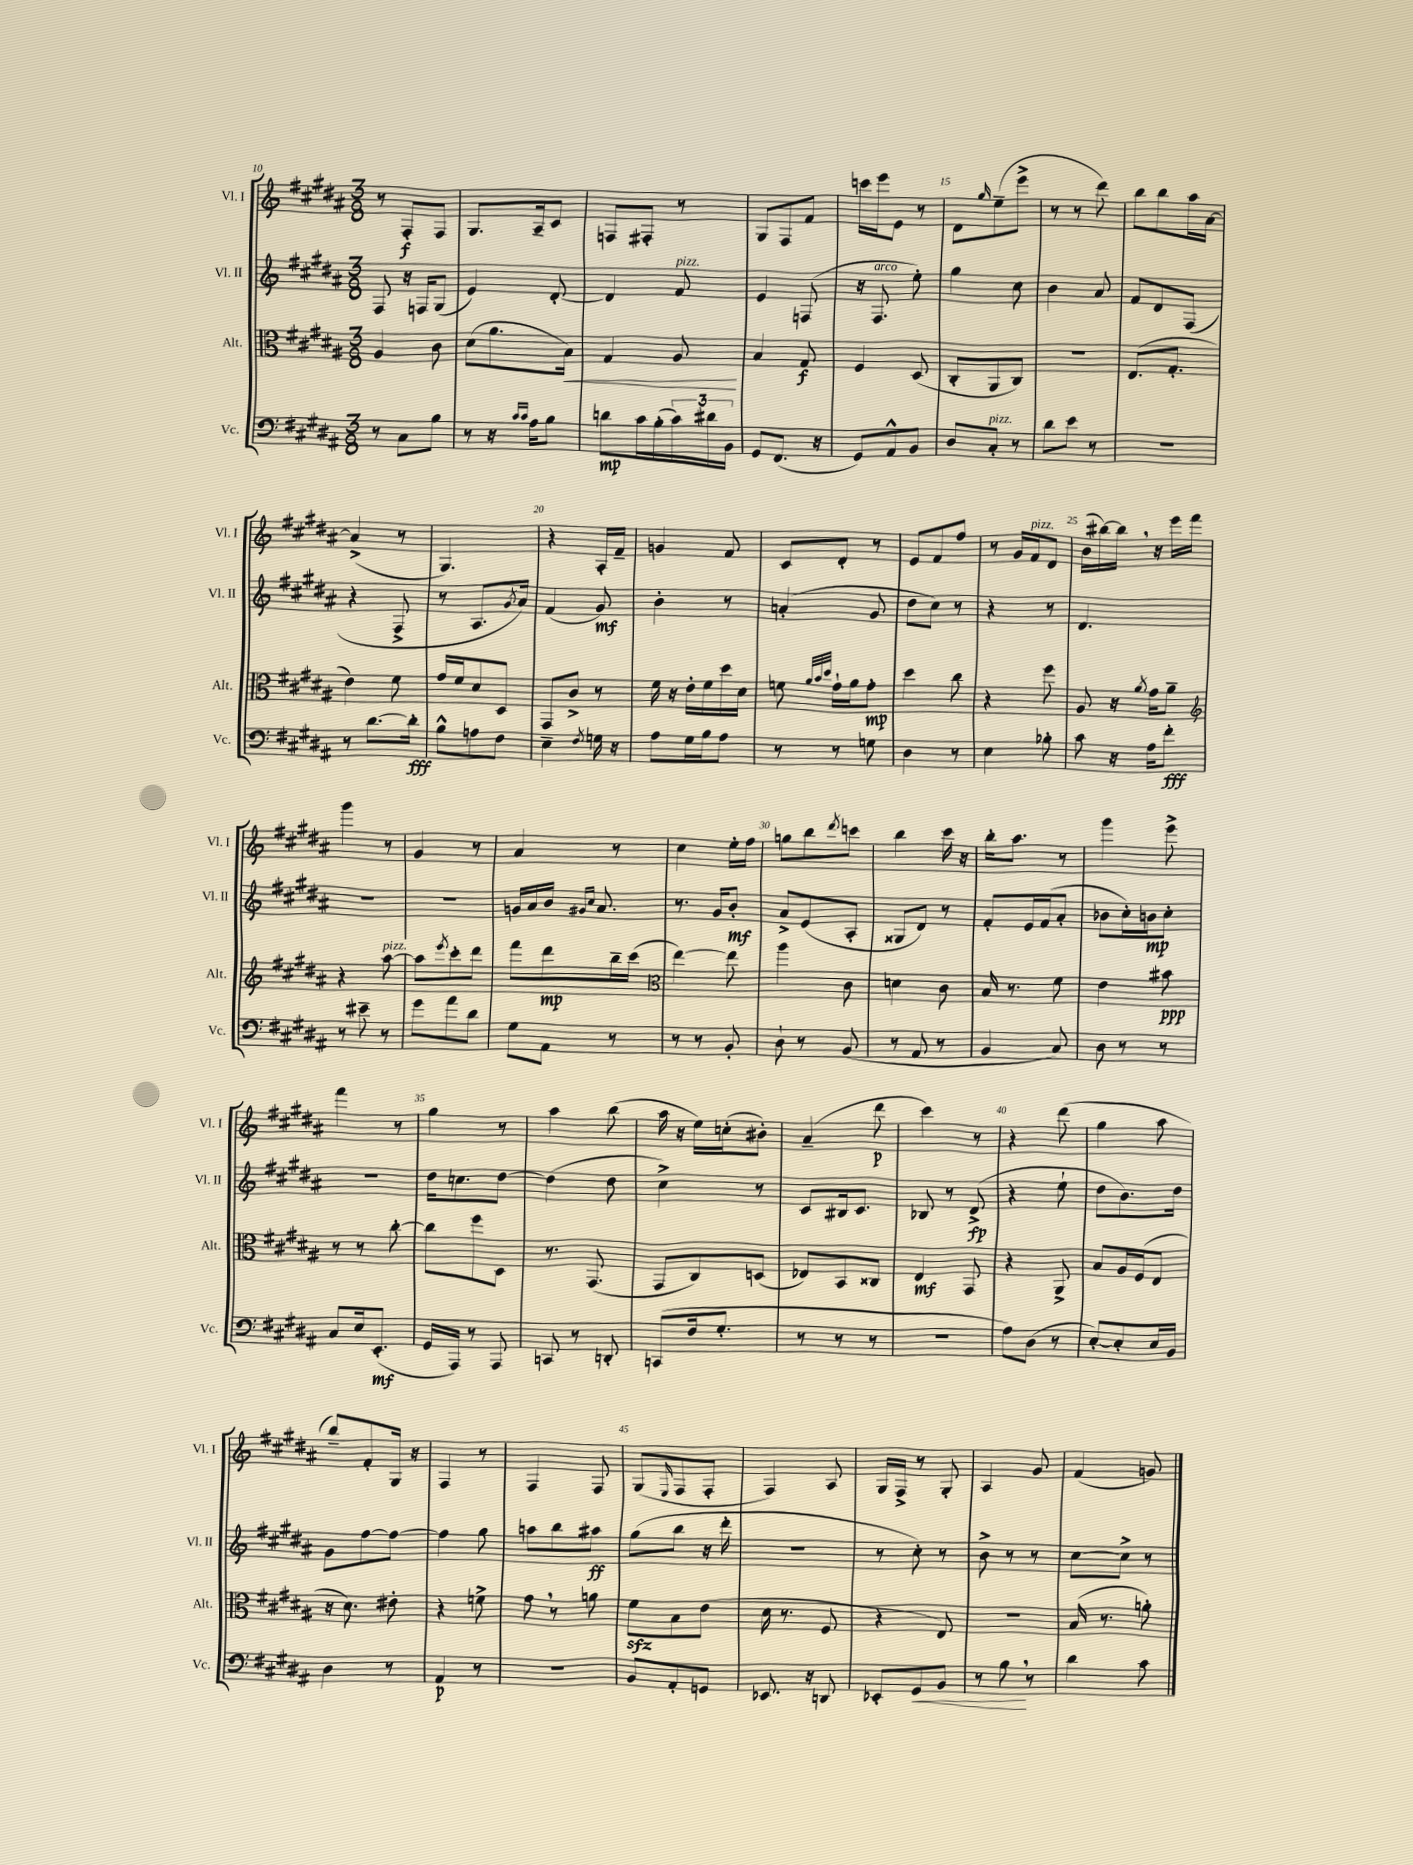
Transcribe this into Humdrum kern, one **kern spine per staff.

**kern	**kern	**kern	**kern
*staff4	*staff3	*staff2	*staff1
*clefF4	*clefC3	*clefG2	*clefG2
*k[f#c#g#d#a#]	*k[f#c#g#d#a#]	*k[f#c#g#d#a#]	*k[f#c#g#d#a#]
*M3/8	*M3/8	*M3/8	*M3/8
8r	4A#	8F#	8r
8C#	.	16r	8F#'
.	.	16F	.
8B	8c#	(8G#	8F#
=	=	=	=
8r	(8d#	4e)	8.G#
16r	8.a#	.	.
16qqc#	.	.	.
16qqc#	.	.	.
16A#	.	.	16A#~
8B	.	[8d#'	8c#
.	16B)	.	.
=	=	=	=
8d	4G#	4d#]	8F
16c#	.	.	8F#'
(16B'	.	.	.
24c#)	8A#	8f#	8r
24d#	.	.	.
24BB	.	.	.
=	=	=	=
8GG#	4B	4e	8G#
(8.FF#	.	.	8F#
.	8G#	(8F	8f#
16r	.	.	.
=	=	=	=
8GG#)	4F#	16r	16ccc
.	.	8.F#	16eee
8AA#^^	.	.	8e
8BB	(8D#	8ee')	8r
=	=	=	=
8D#	8C#'	4gg#	8d#
.	.	.	16qqgg#
8C#'	8AA#	.	(8ee~
8r	8C#)	8cc#	8eee^
=	=	=	=
8d#	4.r	4b	8r
8e	.	.	8r
8r	.	8a#	8ddd#)
=	=	=	=
4.r	(8.E	8f#	8bb
.	.	8d#	8bb
.	8.G#'	.	.
.	.	(8F#	16aa#
.	.	.	[16a#
=	=	=	=
8r	4e)	4r	(4a#^]
[8.d#	.	.	.
.	8f#	8F#^	8r
16d#']	.	.	.
=	=	=	=
8B^^	16g#	8r	4.G#)
.	16f#	.	.
8A	8d#	8.A#	.
8F#	8D#	.	.
.	.	8qg#	.
.	.	16a#)	.
=	=	=	=
4E~	8GG#	(4f#	4r
.	8c#^	.	.
8qF#	.	.	.
16G	8r	8g#)	16A#'
16r	.	.	16f#~
=	=	=	=
8A#	16f#	4b'	4g
.	16r	.	.
16G#	16e'	.	.
16B	16f#	.	.
8A#	16dd#	8r	8f#
.	16d#	.	.
=	=	=	=
8r	8f	(4a'	8c#
.	32qqa#	.	.
.	32qqb	.	.
.	32qqdd#	.	.
8r	16g#`	.	8d#'
.	16a#	.	.
8G	8g#'	8g#	8r
=	=	=	=
4D#	4dd#	8dd#	8e
.	.	8cc#)	8f#
8r	8cc#	8r	8ff#
=	=	=	=
4E	4r	4r	8r
.	.	.	16g#
.	.	.	16f#
8B-'	8ff#	8r	8d#
=	=	=	=
8c#	8A#	4.d#	(16b
.	.	.	[16bb#)
16r	16r	.	16bb#]
.	8qa#	.	.
16A#	16g#	.	16r
8f#'	8a#~	.	16eee
.	.	.	16fff#
=	=	=	=
*	*clefG2	*	*
8r	4r	4.r	4ggg#
8e#~	.	.	.
8r	[8aa#	.	8r
=	=	=	=
8g#	8aa#]	4.r	4g#
.	8qeee	.	.
8a#	8ccc#'	.	.
8d#	8ddd#	.	8r
=	=	=	=
8G#	8fff#	16g	4a#
.	.	16a#	.
8AA#	8ddd#	16b	.
.	.	16qqg#	.
.	.	16qqcc#	.
.	.	8.a#	.
8r	16bb~	.	8r
.	(16ccc#	.	.
=	=	=	=
*	*clefC3	*	*
8r	[4ee)	8.r	4cc#
8r	.	.	.
.	.	16g#	.
8BB'	8ee]	8b'	16ee'
.	.	.	16ff#
=	=	=	=
8D#`	4aa#	8a#^	8gg
8r	.	(8e	8bb
.	.	.	8qddd#
(8BB	8c#	8A#'	8ccc
=	=	=	=
8r	4d	8G##	4bb
8AA#	.	8d#)	.
8r	8c#	8r	16ccc#
.	.	.	16r
=	=	=	=
4BB	16B	8f#'	16bb'
.	8.r	.	8.aa#
.	.	16e	.
.	.	(16f#	.
8C#)	8f#	8a#'	8r
=	=	=	=
8D#	4e	8b-	4ggg#
8r	.	16cc#')	.
.	.	16b	.
8r	8b#	8cc#'	8eee^
=	=	=	=
8C#	8r	4.r	4fff#
16E	8r	.	.
(8.EE'	.	.	.
.	[8cc#'	.	8r
=	=	=	=
16GG#	8cc#]	16dd#	4gg#
16AAA#)	.	8.cc	.
8r	8ff#	.	.
8AAA#	8D#	[8dd#	8r
=	=	=	=
8CC	8.r	(4dd#]	4aa#
8r	.	.	.
.	(8.GG#	.	.
8DD'	.	8dd#	(8bb
=	=	=	=
(8CC	8GG#	4cc#^)	16aa#
.	.	.	16r
16F#	8C#)	.	16ee)
8.G#'	.	.	(16cc'
.	(8D	8r	8b#')
=	=	=	=
8r	8E-)	8c#	(4a#~
8r	8BB	16B#	.
.	.	8.c#	.
8r	8C##	.	8ddd#
=	=	=	=
4.r	4E	8B-	4ccc#)
.	.	8r	.
.	8GG#	(8d#^	8r
=	=	=	=
8A#)	4r	4r	4r
(8D#	.	.	.
8r	8AA#^	8ee`	(8ddd#
=	=	=	=
[8E')	8B	8dd#	4gg#
8E']	16A#	8.b)	.
.	(16F#	.	.
16E	8E	.	8aa#
16BB	.	16dd#	.
=	=	=	=
4D#	16r	8g#	8bb~)
.	8.d#)	.	.
.	.	[8ff#	8f#'
8r	8e#'	8ff#_	16G#
.	.	.	16r
=	=	=	=
4AA#	4r	4ff#]	4F#
8r	8f^	8gg#	8r
=	=	=	=
4.r	8g#	8aa	4F#
.	8r	8bb	.
.	8a	8aa#	8F#
=	=	=	=
8BB	8f#	(8gg#	(8G#
.	.	.	16qqE
8AA#'	8B	8bb	8F#
8GG	(8e	16r	8F#'
.	.	16ddd#'	.
=	=	=	=
8.EE-	16d#	4.r	4F#)
.	8.r	.	.
16r	.	.	.
8DD	8F#	.	8A#
=	=	=	=
8EE-'	4r	8r	16G#
.	.	.	16F#^
8GG#	.	8cc#')	8r
8BB	8E)	8r	8G#'
=	=	=	=
8r	4.r	8b^	4A#
8B	.	8r	.
8r	.	8r	8g#
=	=	=	=
4d#	(16B	[8cc#	(4f#
.	8.r	.	.
.	.	8cc#^]	.
8c#	8a')	8r	8g)
==	==	==	==
*-	*-	*-	*-
